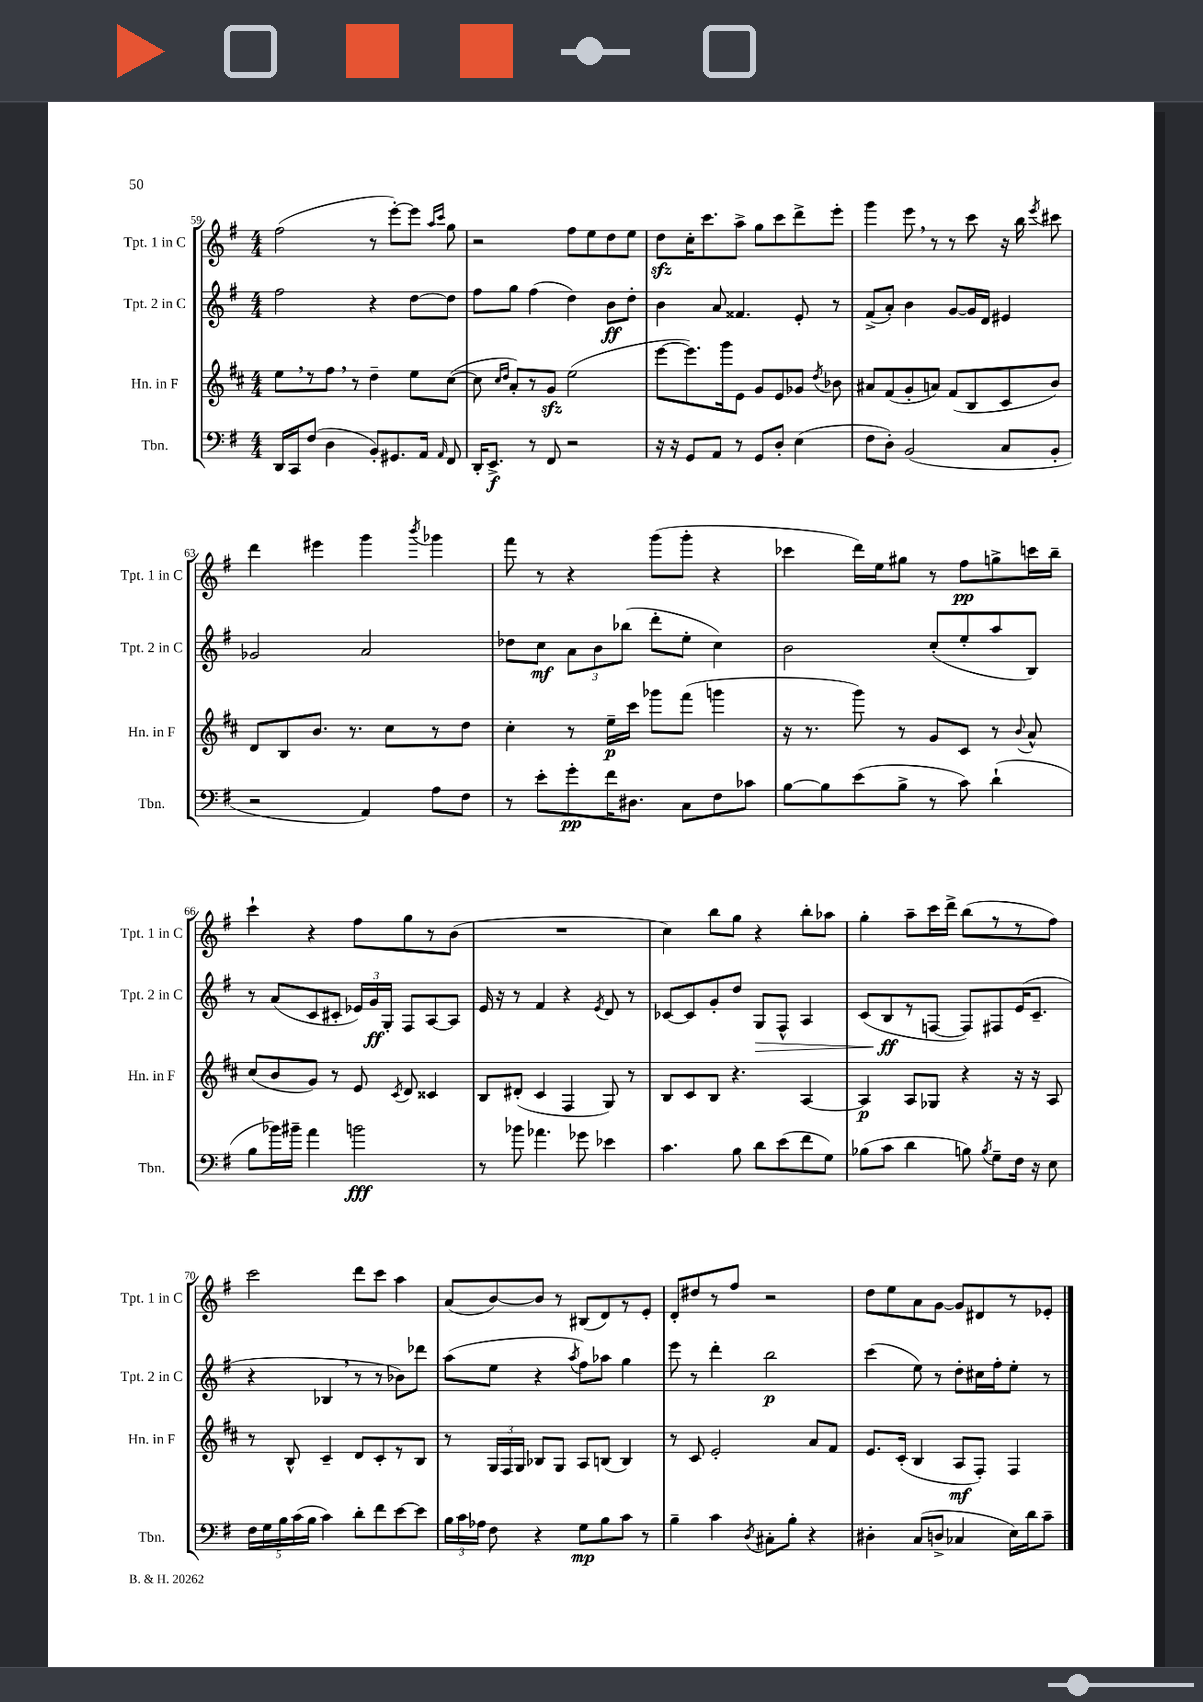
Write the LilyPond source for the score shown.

<<
\new StaffGroup <<
\new Staff = "s0" \with { instrumentName = "Tpt. 1 in C" shortInstrumentName = "Tpt. 1 in C" } {
    \clef treble \key g \major \numericTimeSignature \time 4/4
    \autoBeamOff fis''2( r8 e'''8[~-.) e'''8] \grace { a''16[ c'''16] } g''8 |
    r2 fis''8[ e''8 d''8 e''8] |
    d''8[\sfz c''16-. c'''8. a''8]-> g''8[ c'''8 d'''8-> e'''8]-. |
    g'''4 e'''8 \breathe r8 r8 c'''8 r16 b''16 \acciaccatura { e'''8 } cis'''8 |
    d'''4 eis'''4 g'''4 \acciaccatura { b'''8 } ges'''4 |
    fis'''8 r8 r4 g'''8[( g'''8]-. r4 |
    ces'''4 d'''16[) e''16 gis''8] r8 fis''8[\pp g''8-> c'''16 b''16]-- |
    c'''4-! r4 fis''8[ g''8 r8 b'8]( |
    R1 |
    c''4) b''8[ g''8] r4 b''8[-. aes''8] |
    g''4-. a''8[-- c'''16 d'''16]-> b''8[( r8 r8 fis''8]) |
    c'''2 d'''8[ c'''8] a''4 |
    a'8[( b'8~) b'8] r8 bis8[( d'8) r8 e'8]-. |
    d'8[-. dis''8 r8 fis''8] r2 |
    d''8[ e''8 a'8 g'8]~ g'8[ dis'8 r8 ees'8]-. \bar "|." |
}
\new Staff = "s1" \with { instrumentName = "Tpt. 2 in C" shortInstrumentName = "Tpt. 2 in C" } {
    \clef treble \key g \major \numericTimeSignature \time 4/4
    \autoBeamOff fis''2 r4 d''8[~ d''8] |
    fis''8[ g''8] fis''4( d''4) b'8[\ff d''8]-. |
    b'4 a'8 fisis'4. e'8-. r8 |
    fis'8[->( a'8]-.) b'4 g'8[~ g'16 d'16] eis'4 |
    ges'2 a'2 |
    des''8[ c''8]\mf \tuplet 3/2 { a'8[ b'8 bes''8]( } d'''8[-. e''8]-. c''4) |
    b'2 c''8[-.( e''8-. a''8 b8]) |
    r8 a'8[( c'8 cis'8]-. \tuplet 3/2 { ees'16[) g'16\ff g16]-. } fis8[ a8~ a8] |
    e'16 r16 r8 fis'4 r4 \acciaccatura { e'8 } d'8 r8 |
    ces'8[~ ces'8 g'8-. d''8] g8[\> fis8]-^ a4 |
    c'8[( b8\ff\! r8 f8]~ f8[) fis8 e'16( c'8.]-- |
    r4 bes4 \breathe r8 r8 bes'8[) des'''8] |
    a''8[( e''8] r4 \acciaccatura { a''8 } fis''8[) aes''8] g''4 |
    e'''8 r8 d'''4-. b''2\p |
    c'''4( e''8) r8 d''8[-. cis''16 fis''16-. e''8]-. r8 \bar "|." |
}
\new Staff = "s2" \with { instrumentName = "Hn. in F" shortInstrumentName = "Hn. in F" } {
    \clef treble \key d \major \numericTimeSignature \time 4/4
    \autoBeamOff e''8[ \breathe r8 fis''8] \breathe r8 d''4-- e''8[ cis''8]~( |
    cis''8 \grace { cis''16[ d''16] } a'8[-.) r8 g'8]\sfz e''2( |
    e'''8[~ e'''8.) g'''16 e'8] g'8[ e'8 ges'8] \acciaccatura { d''8 } bes'8 |
    ais'8[ fis'8( g'8-. a'8]) fis'8[( b8 cis'8 b'8]) |
    d'8[ b8 b'8.] r8. cis''8[ r8 d''8] |
    cis''4-. r8 e''16[--\p cis'''16] ges'''8[ fis'''8]( g'''4 |
    r16 r8. g'''8) r8 g'8[ cis'8] r8 \appoggiatura { b'8 } a'8-^ |
    cis''8[( b'8 g'8]) r8 e'8 \acciaccatura { cis'8 } d'8 cisis'4 |
    b8[ dis'8]-.( cis'4 fis4 g8) r8 |
    b8[ cis'8 b8] r4. a4~ |
    a4\p a8[ ges8] r4 r16 r16 a8 |
    r8 b8-^ cis'4-- d'8[ cis'8-. r8 b8] |
    r8 \tuplet 3/2 { g16[ fis16 g16] } bes8[ g8] a8[ b8]( b4) |
    r8 cis'8 e'2-. a'8[ fis'8] |
    e'8.[ cis'16]-.( b4 a8[\mf fis8]-.) fis4 \bar "|." |
}
\new Staff = "s3" \with { instrumentName = "Tbn." shortInstrumentName = "Tbn." } {
    \clef bass \key g \major \numericTimeSignature \time 4/4
    \autoBeamOff d,16[ c,16 fis8]( d4 b,8[-.) gis,8. a,16] \grace { a,16 } fis,8 |
    d,16[-. e,8.]->\f r8 fis,8 r2 |
    r16 r16 g,8[ a,8] r8 g,8[ d8]-. e4( |
    fis8[ d8]-.) b,2( c8[ b,8]-. |
    r2 a,4) a8[ fis8] |
    r8 e'8[-. g'8-.\pp fis'16 dis8.] c8[ fis8 ces'8] |
    b8[~ b8 e'8( b8]-> r8 c'8) d'4-!( |
    b8[ bes'16) bis'16]-- a'4 b'2\fff |
    r8 bes'8 aes'4. ges'8 ees'4 |
    c'4. b8 d'8[ e'8( fis'8 g8]) |
    bes8[( c'8] d'4 b8) \acciaccatura { b8 } g8[-- fis16] r16 e8 |
    \tuplet 5/4 { fis16[ g16 b16 c'16( b16] } c'4) d'8[-. fis'8 e'8~ e'8] |
    \tuplet 3/2 { b16[ c'16 aes16] } fis8 r4 g8[\mp b8 c'8] r8 |
    b4-- c'4 \acciaccatura { d8 } cis8[-. b8]-. r4 |
    dis4-. c8[( d8]-> ces4 e16[) d'16 c'8]-- \bar "|." |
}
>>
>>
\layout { \context { \Score currentBarNumber = #59 } }
